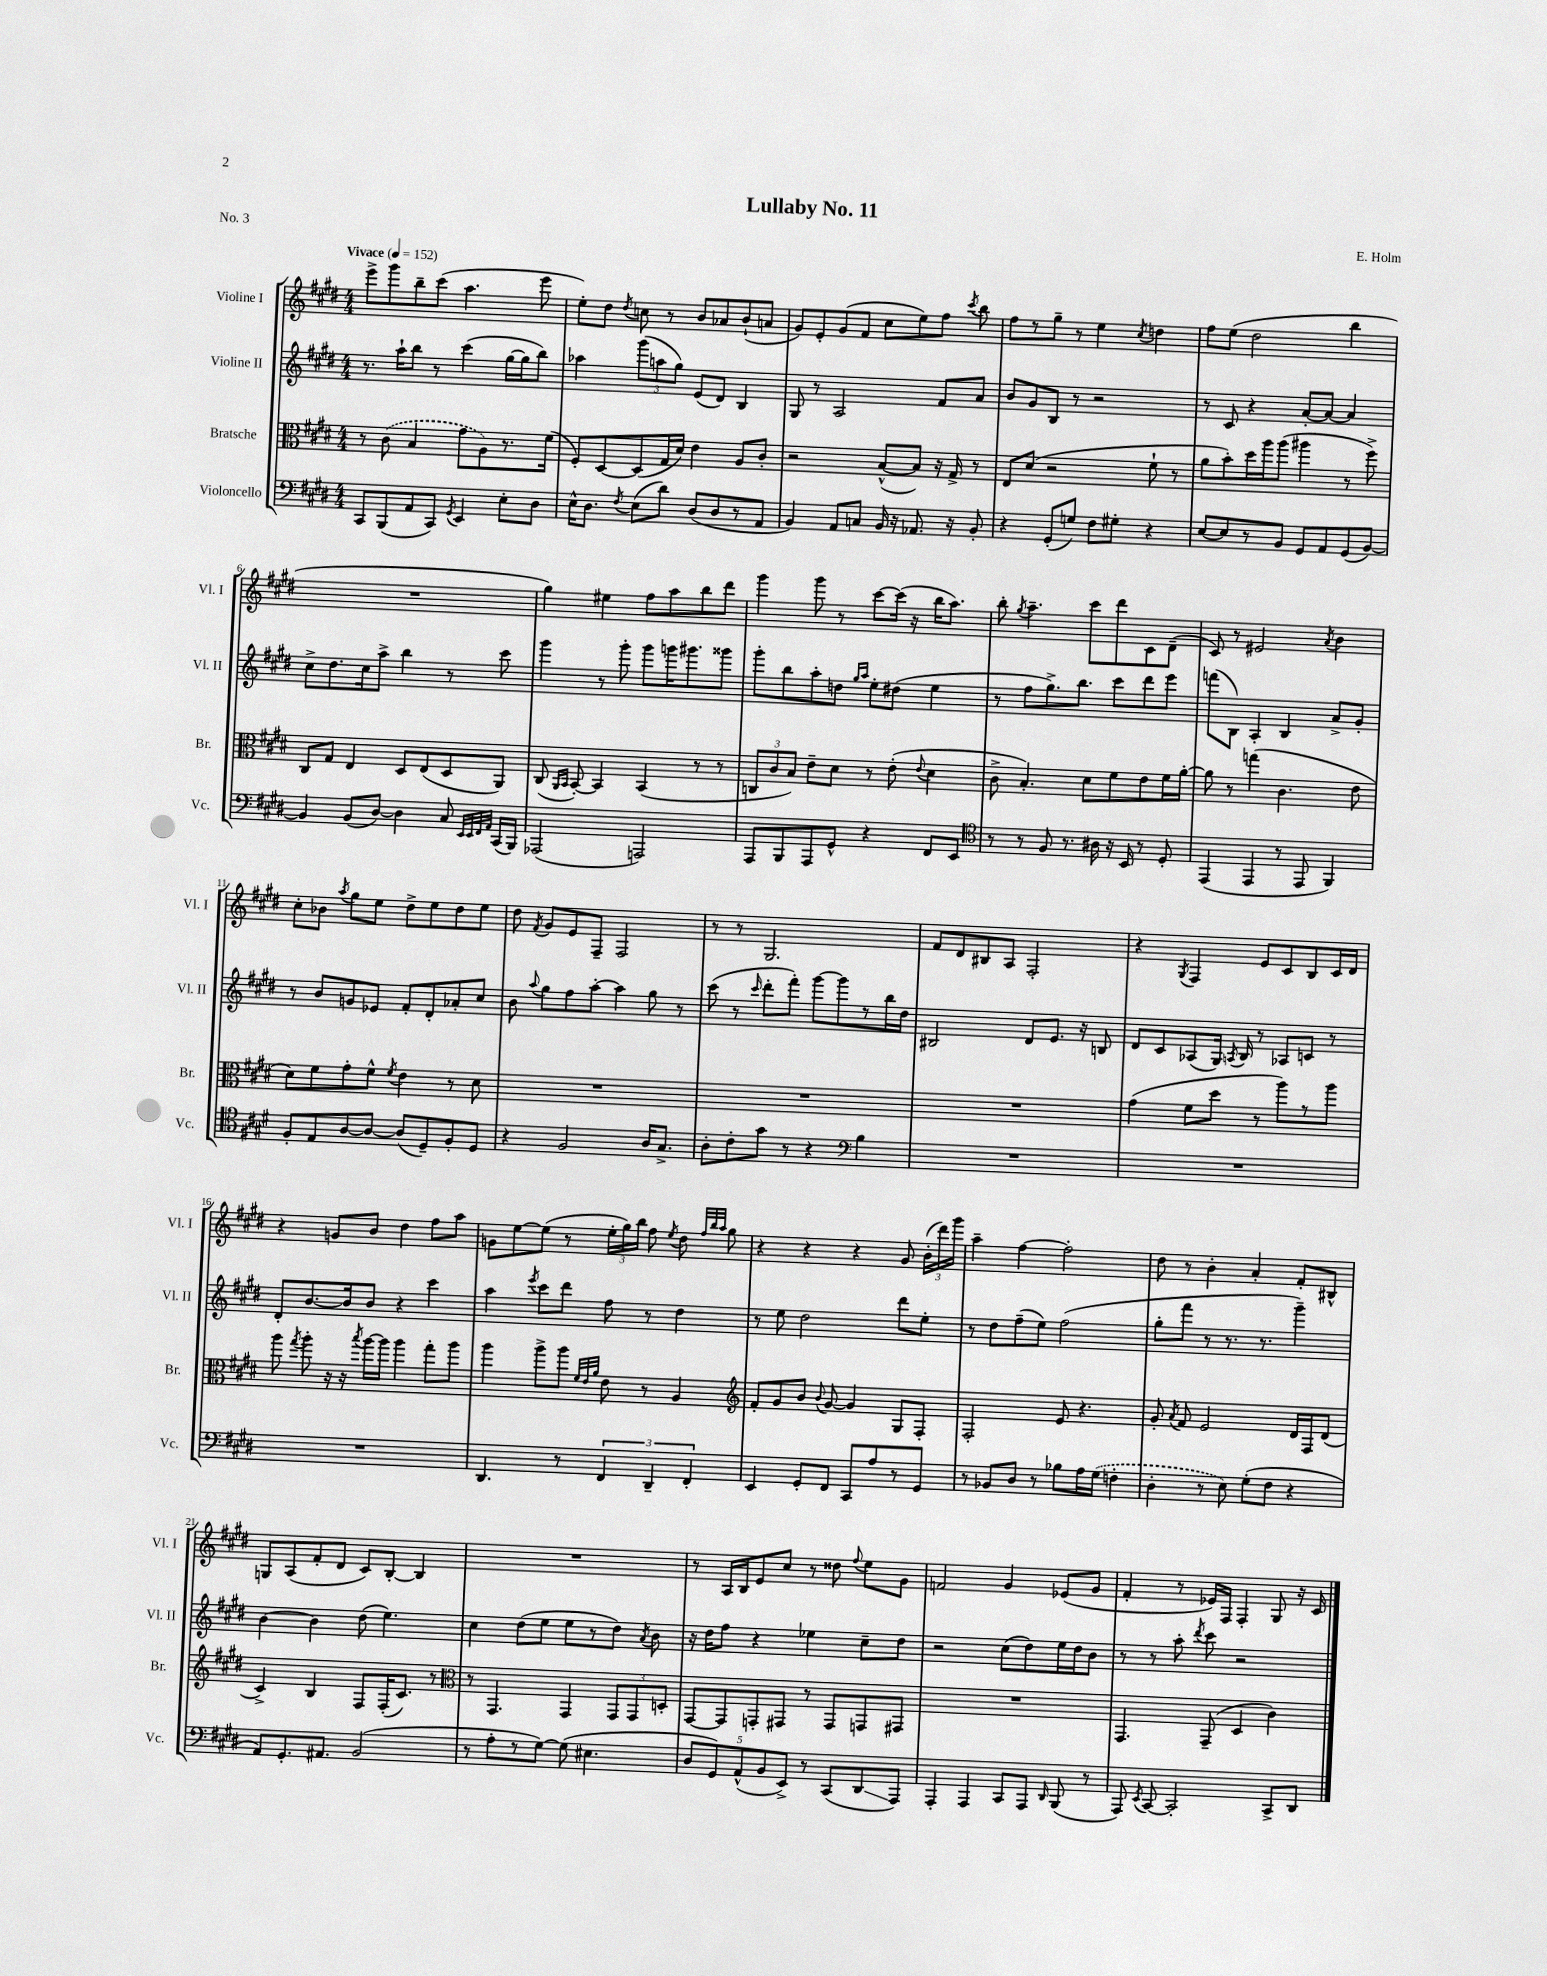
\header { title = "Lullaby No. 11" composer = "E. Holm" piece = "No. 3" }
<<
\new StaffGroup <<
\new Staff = "s0" \with { instrumentName = "Violine I" shortInstrumentName = "Vl. I" } {
    \clef treble \key e \major \numericTimeSignature \time 4/4 \tempo "Vivace" 4 = 152
    \autoBeamOff e'''8[-> gis'''8 b''8-- cis'''8]( a''4. e'''8 |
    e''8[-.) dis''8] \acciaccatura { dis''8 } c''8 r8 b'8[ aes'8 b'8-!( a'8] |
    gis'8[) e'8-. gis'8( fis'8] cis''8[ e''8) fis''8] \acciaccatura { cis'''8 } b''8 |
    fis''8[ r8 gis''8]-- r8 e''4 \acciaccatura { cis''8 } d''4 |
    fis''8[ e''8]( dis''2 b''4 |
    R1 |
    gis''4) eis''4 fis''8[ a''8 b''8 dis'''8] |
    gis'''4 gis'''8 r8 cis'''8[~ cis'''16]( r16 b''16[ a''8.]) |
    b''8-. \acciaccatura { gis''8 } a''4.-- cis'''8[ dis'''8 cis'8 dis'8]--( |
    cis'8) r8 eis'2 \acciaccatura { a'8 } b'4 |
    cis''8[-. bes'8] \acciaccatura { a''8 } gis''8[ e''8] dis''8[-> e''8 dis''8 e''8] |
    dis''8 \acciaccatura { fis'8 } gis'8[ e'8 fis8]-- fis2 |
    r8 r8 gis2. |
    fis'8[ dis'8 bis8 a8] fis2-. |
    r4 \acciaccatura { gis8 } fis4 e'8[ cis'8 b8 cis'16 dis'16] |
    r4 g'8[ b'8] dis''4 fis''8[ a''8] |
    g'8[ e''8~ e''8]( r8 \tuplet 3/2 { e''16[-. gis''16) b''16] } fis''8 \acciaccatura { e''8 } dis''8 \grace { fis''32[ b''32 a''32] } gis''8 |
    r4 r4 r4 gis'8 \tuplet 3/2 { b'16[-.( dis'''16) gis'''16] } |
    a''4-- fis''4~ fis''2-. |
    dis''8 r8 b'4-. a'4-. fis'8[-. bis8]-^ |
    g8[ a8( fis'8-. dis'8] cis'8[) b8]~-. b4 |
    R1 |
    r8 a16[ b16 e'8 cis''8] r8 disis''8 \appoggiatura { fis''8 } e''8[ gis'8] |
    f'2 gis'4 ees'8[( gis'8] |
    fis'4-. r8 ees'16[) fis16] fis4-. gis8 r16 cis'16 \bar "|." |
}
\new Staff = "s1" \with { instrumentName = "Violine II" shortInstrumentName = "Vl. II" } {
    \clef treble \key e \major \numericTimeSignature \time 4/4
    \autoBeamOff r8. a''16[-! b''8] r8 cis'''4( gis''16[~ gis''16 b''8]) |
    aes''4 \tuplet 3/2 { gis'''8[( a''8 gis''8]) } e'8[( dis'8]) b4 |
    gis8 r8 a2 fis'8[ a'8] |
    b'8[ gis'8 b8] r8 r2 |
    r8 cis'8 r4 a'8[~-. a'8]~ a'4 |
    cis''8[-> dis''8. cis''16 a''8]-> b''4 r8 cis'''8 |
    gis'''4 r8 gis'''8-. gis'''8[ g'''16 gis'''8. gisis'''8] |
    gis'''8[-. b''8 a''8-. d''8] \grace { gis''16[ a''16] } e''8[-. dis''8]( e''4 |
    r8 fis''8[ gis''8.->) b''8.] cis'''8[ dis'''8 e'''8] |
    f'''8[( b8]) a4-. b4 a'8[-> gis'8]-. |
    r8 b'8[ g'8 ees'8] fis'8[-. dis'8-. aes'8-. cis''8] |
    b'8 \appoggiatura { a''8 } gis''8[ fis''8 a''8]~-. a''4 gis''8 r8 |
    cis'''8( r8 \grace { cis'''16 } dis'''8[-. fis'''8]-.) gis'''8[~ gis'''8 r8 b''16 dis''16] |
    bis2 dis'8[ e'8.] r16 b8 |
    dis'8[ cis'8 aes8( gis16]) \acciaccatura { a8 } b16 r8 aes8[ c'8] r8 |
    dis'8[-. b'8.~ b'16 b'8] r4 cis'''4 |
    a''4 \acciaccatura { e'''8 } cis'''8[ dis'''8] fis''8 r8 dis''4 |
    r8 e''8 dis''2 dis'''8[ e''8]-. |
    r8 dis''8[ fis''8--( e''8]) fis''2( |
    gis''8[-. fis'''8] r8 r8. r8. gis'''4--) |
    b'4~ b'4 dis''8( e''4.) |
    cis''4 dis''8[( e''8] e''8[ r8 dis''8]) \acciaccatura { a'8 } b'8 |
    r16 dis''16[ fis''8] r4 ees''4 cis''8[-- dis''8] |
    r2 cis''8[( dis''8) e''16 dis''16 b'8] |
    r8 r8 a''8-. \acciaccatura { dis'''8 } cis'''8 r2 \bar "|." |
}
\new Staff = "s2" \with { instrumentName = "Bratsche" shortInstrumentName = "Br." } {
    \clef alto \key e \major \numericTimeSignature \time 4/4
    \autoBeamOff r8 \once \slurDashed cis'8( b4 gis'8[ a8) r8. fis'16]( |
    fis8[-.) dis8~ dis8( gis16 dis'16]) e'4 a8[ cis'8]-. |
    r2 b8[~-^( b8]) r16 gis16-> r8 |
    e8[ dis'8]( r2 fis'8-! r8 |
    a'8[ b'8-.) dis''16 a''16 a''8]( ais''4 r8 fis''8->) |
    cis8[ gis8] e4 dis8[ e8( dis8 a,8]) |
    cis8( \grace { a,16[ b,16] } b,8~-.) b,4 b,4( r8 r8 |
    \tuplet 3/2 { c8[ cis'8 b8]) } e'8[-- dis'8] r8 e'8-.( \appoggiatura { e'8 } dis'4 |
    cis'8-> b4.-.) dis'8[ fis'8 e'8 fis'16 a'16]~-. |
    a'8 r8 g''4( cis'4. e'8 |
    dis'8[) fis'8 gis'8-. fis'8]-^ \acciaccatura { fis'8 } e'4 r8 dis'8 |
    R1 |
    R1 |
    R1 |
    gis'4( fis'8[ dis''8] r8 a''8[) r8 a''8] |
    a''8 \acciaccatura { gis''8 } a''8-. r16 r16 \acciaccatura { b''8 } a''16[~ a''16] a''4 gis''8[-. a''8] |
    a''4 a''8[-> a''8] \grace { fis'32[ e'32 a'32] } e'8 r8 a4 |
    \clef treble fis'8[-. gis'8 b'8] \appoggiatura { b'8 } gis'8~ gis'4 gis8[ fis8]-. |
    fis2-. e'8 r4. |
    gis'8-. \acciaccatura { a'8 } fis'8 e'2 dis'16[ fis16 dis'8]( |
    cis'4->) b4 fis8[ fis16-.( cis'8.]) r8 |
    \clef alto r8 gis,4. gis,4 \tuplet 3/2 { gis,8[ gis,8 d8]-. } |
    gis,8[~ gis,8 g,8-. gis,8] r8 gis,8[ g,8 gis,8] |
    R1 |
    gis,4. gis,8--( dis4 cis'4) \bar "|." |
}
\new Staff = "s3" \with { instrumentName = "Violoncello" shortInstrumentName = "Vc." } {
    \clef bass \key e \major \numericTimeSignature \time 4/4
    \autoBeamOff cis,8[ b,,8( a,8 cis,8]) \acciaccatura { gis,8 } e,4 e8[-. dis8] |
    e16[-^ dis8.] \acciaccatura { fis8 } e8[( dis'8]) dis8[( dis8 r8 a,8] |
    b,4) a,8[ c8] b,16 r16 aes,8. r16 b,8-. |
    r4 gis,8[-.( g8]) fis8[ gis8]-. r4 |
    e8[~ e8 r8 b,8] gis,8[ a,8 gis,8( b,8]~) |
    b,4 b,8[( dis8]~) dis4 cis8 \grace { e,32[ e,32 fis,32 a,32] } cis,16[( b,,16]) |
    aes,,2( a,,2) |
    a,,8[ b,,8 a,,8 gis,8]-^ r4 fis,8[ e,8] |
    \clef tenor r8 r8 fis8 r8. ais16 r16 b,16 r8 dis8-. |
    e,4( e,4 r8 e,8 fis,4) |
    fis8[-. e8 a8~ a8]~ a8[( dis8--) fis8-. dis8] |
    r4 fis2 a16[ gis8.]-> |
    a8[-. cis'8-. gis'8] r8 r4 \clef bass b4 |
    R1 |
    R1 |
    R1 |
    dis,4. r8 \tuplet 3/2 { fis,4 dis,4-- fis,4-. } |
    e,4 gis,8[-. fis,8] cis,8[ a8 r8 gis,8] |
    r8 bes,8[ dis8] r8 bes8[ a16 \once \slurDashed gis16]( f4-. |
    dis4-. r8 e8) gis8[-.( fis8] r4 |
    a,8[) gis,8.-. ais,8.] b,2( |
    r8 a8[-. r8 gis8]~) gis8( eis4. |
    \tuplet 5/4 { dis8[ gis,8) a,8-^( b,8 e,8]->) } r8 cis,8[( dis,8\glissando a,,8]) |
    a,,4-. a,,4 cis,8[ a,,8] \grace { dis,16 } b,,8( r8 |
    a,,8) \acciaccatura { e,8 } cis,8~ cis,2-. cis,8[-> dis,8] \bar "|." |
}
>>
>>
